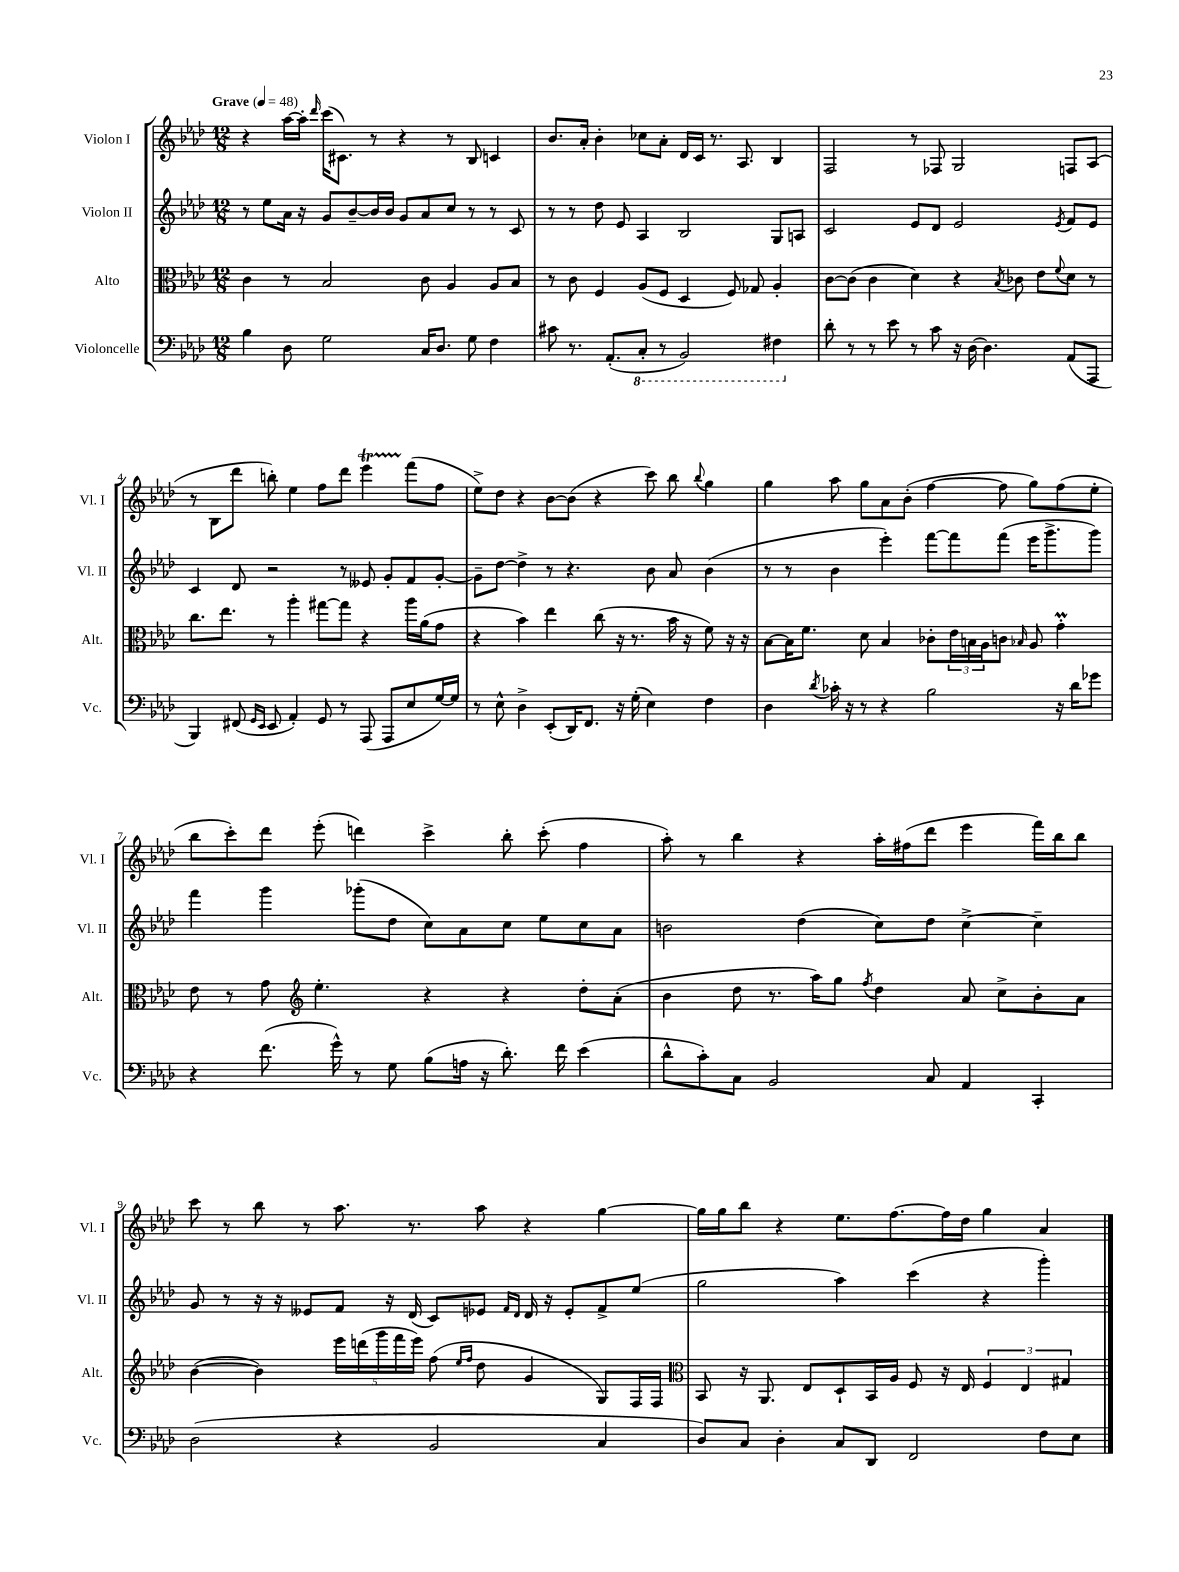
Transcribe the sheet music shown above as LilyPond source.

<<
\new StaffGroup <<
\new Staff = "s0" \with { instrumentName = "Violon I" shortInstrumentName = "Vl. I" } {
    \clef treble \key aes \major \numericTimeSignature \time 12/8 \tempo "Grave" 4 = 48
    r4 aes''16~ aes''16-. \grace { des'''16 } c'''16( cis'8.) r8 r4 r8 bes8 c'4 |
    bes'8. aes'16-. bes'4-. ces''8 aes'8-. des'16 c'16 r8. aes8. bes4 |
    f2 r8 fes8 g2 f8 aes8( |
    r8 bes8 des'''8 b''8-.) ees''4 f''8 des'''8 ees'''4\startTrillSpan f'''8\stopTrillSpan( f''8 |
    ees''8->) des''8 r4 bes'8~ bes'8( r4 c'''8) bes''8 \appoggiatura { bes''8 } g''4 |
    g''4 aes''8 g''8 aes'8 bes'8-.( f''4~ f''8 g''8) f''8( ees''8-. |
    bes''8 c'''8-.) des'''8 ees'''8-.( d'''4) c'''4-> bes''8-. c'''8-.( f''4 |
    aes''8-.) r8 bes''4 r4 aes''16-. fis''16( des'''8 ees'''4 f'''16) bes''16 bes''8 |
    c'''8 r8 bes''8 r8 aes''8. r8. aes''8 r4 g''4~ |
    g''16 g''16 bes''8 r4 ees''8. f''8.~ f''16 des''16 g''4 aes'4 \bar "|." |
}
\new Staff = "s1" \with { instrumentName = "Violon II" shortInstrumentName = "Vl. II" } {
    \clef treble \key aes \major \numericTimeSignature \time 12/8
    r8 ees''8 aes'16 r16 g'8 bes'8~-- bes'16 bes'16 g'8 aes'8 c''8 r8 r8 c'8 |
    r8 r8 des''8 ees'8 aes4 bes2 g8 a8 |
    c'2 ees'8 des'8 ees'2 \acciaccatura { ees'8 } f'8 ees'8 |
    c'4 des'8 r2 r8 eeses'8 g'8-. f'8 g'8~-. |
    g'8-- des''8~ des''4-> r8 r4. bes'8 aes'8 bes'4( |
    r8 r8 bes'4 ees'''4-.) f'''8~ f'''8 f'''8( ees'''16 g'''8.-> g'''8) |
    f'''4 g'''4 ges'''8-.( des''8 c''8) aes'8 c''8 ees''8 c''8 aes'8 |
    b'2 des''4( c''8) des''8 c''4~-> c''4-- |
    g'8 r8 r16 r16 eeses'8 f'8 r16 des'16( c'8) ees'8 \grace { f'16 des'16 } des'16 r16 ees'8-. f'8-> ees''8( |
    g''2 aes''4) c'''4( r4 g'''4-.) \bar "|." |
}
\new Staff = "s2" \with { instrumentName = "Alto" shortInstrumentName = "Alt." } {
    \clef alto \key aes \major \numericTimeSignature \time 12/8
    c'4 r8 bes2 c'8 aes4 aes8 bes8 |
    r8 c'8 f4 aes8( f8 des4 f8) ges8 aes4-. |
    c'8~ c'8( c'4 des'4) r4 \acciaccatura { bes8 } ces'8 ees'8 \appoggiatura { f'8 } des'8 r8 |
    c''8. ees''8. r8 aes''4-. gis''8~ gis''8 r4 aes''16 aes'16( g'8 |
    r4 bes'4) ees''4 c''8( r16 r8. bes'16 r16 f'8) r16 r16 |
    bes8~ bes16 f'8. des'8 bes4 ces'8-. \tuplet 3/2 { ees'16 b16 aes16 } c'8 \grace { bes16 } aes8 g'4-.\prall |
    ees'8 r8 g'8 \clef treble ees''4.-. r4 r4 des''8-. aes'8-.( |
    bes'4 des''8 r8. aes''16) g''8 \acciaccatura { f''8 } des''4 aes'8 c''8-> bes'8-. aes'8 |
    bes'4~( bes'4) \tuplet 5/4 { ees'''16 d'''16( g'''16 f'''16 ees'''16) } f''8( \grace { ees''16 f''16 } des''8 g'4 g8) f16 f16 |
    \clef alto bes,8 r16 aes,8. ees8 des8-! bes,16 aes16 f8 r16 ees16 \tuplet 3/2 { f4 ees4 gis4 } \bar "|." |
}
\new Staff = "s3" \with { instrumentName = "Violoncelle" shortInstrumentName = "Vc." } {
    \clef bass \key aes \major \numericTimeSignature \time 12/8
    bes4 des8 g2 c16 des8. g8 f4 |
    cis'8 r8. aes,8.-.( \ottava #-1 c,8-. r8 bes,,2) fis,4 \ottava #0 |
    des'8-. r8 r8 ees'8 r8 c'8 r16 des16~ des4. aes,8( aes,,8 |
    bes,,4) fis,8( \grace { g,16 ees,16 } ees,8 aes,4-.) g,8 r8 aes,,8( aes,,8 ees8 g16~) g16 |
    r8 ees8-^ des4-> ees,8-.( des,16) f,8. r16 g16-.( ees4) f4 |
    des4 \acciaccatura { des'8 } ces'16-. r16 r8 r4 bes2 r16 des'16 ges'8 |
    r4 f'8.( g'16-^) r8 g8 bes8( a16 r16 des'8.-.) f'16 ees'4( |
    des'8-^ c'8-.) c8 bes,2 c8 aes,4 c,4-. |
    des2( r4 bes,2 c4 |
    des8) c8 des4-. c8 des,8 f,2 f8 ees8 \bar "|." |
}
>>
>>
